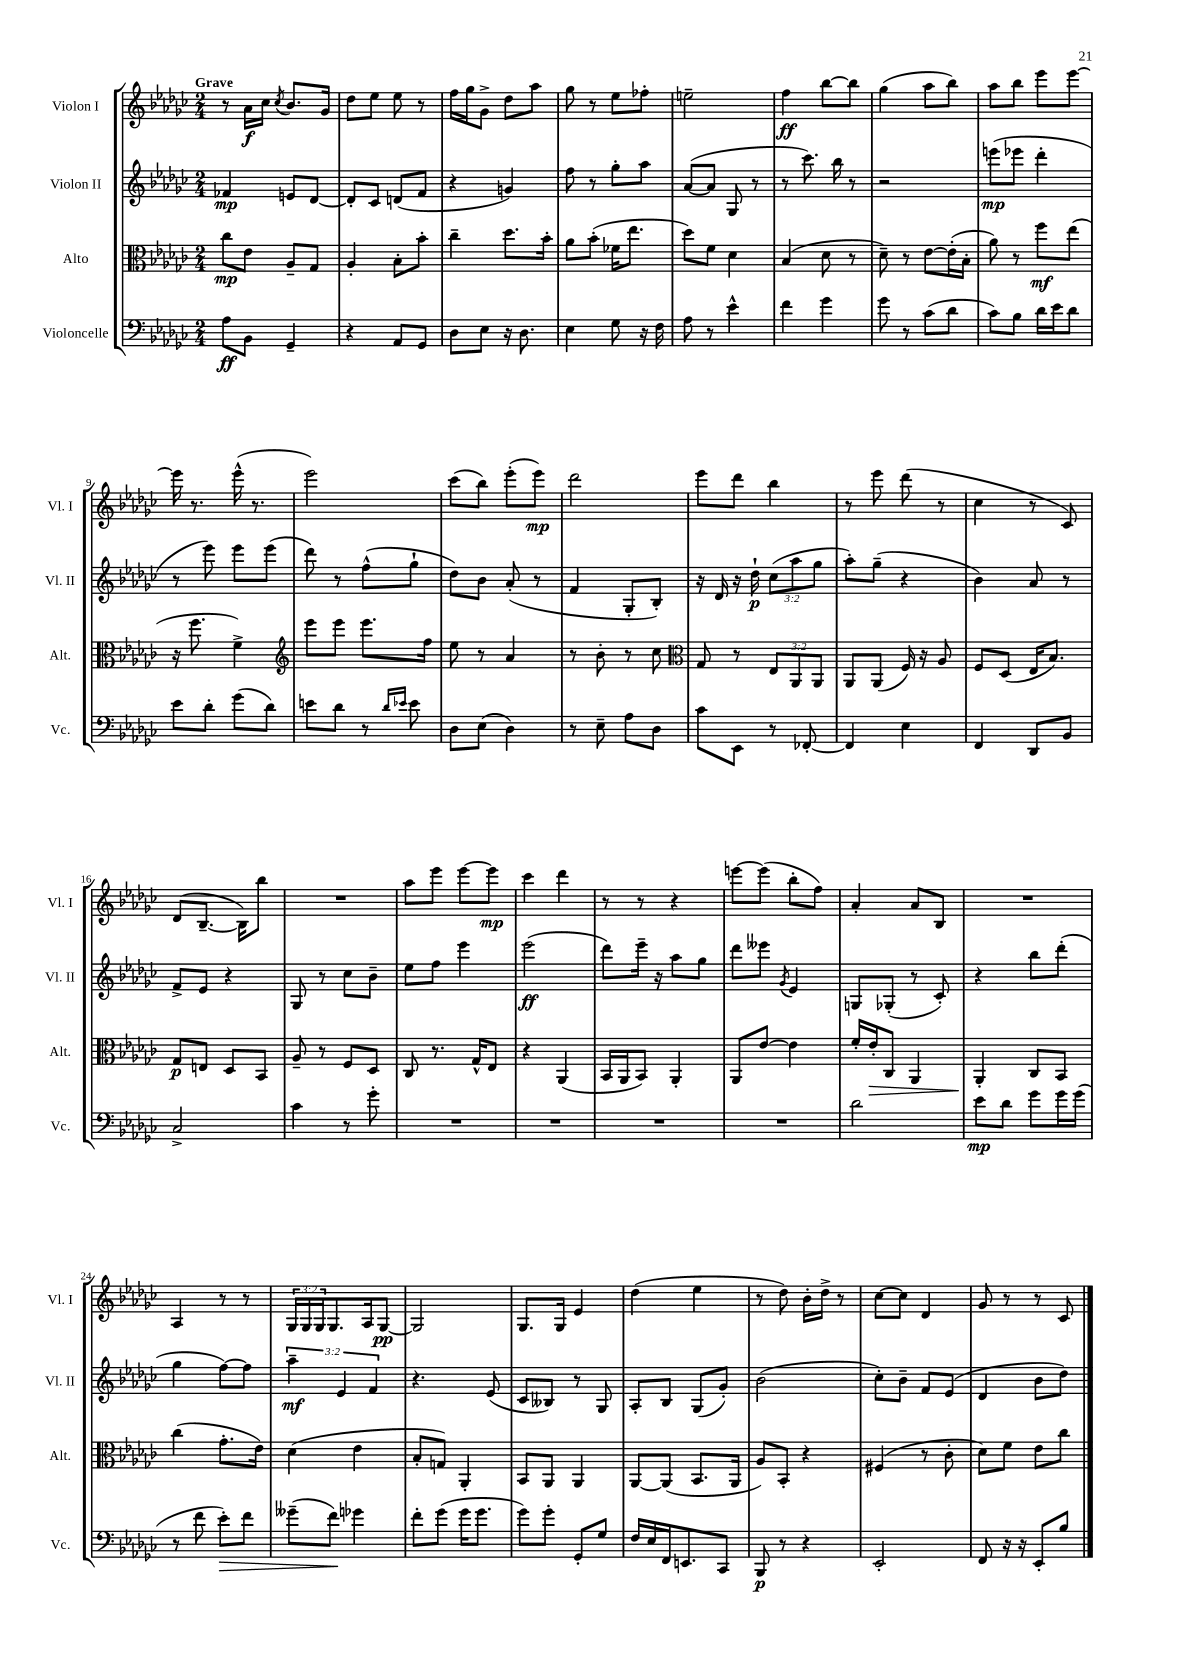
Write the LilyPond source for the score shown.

<<
\new StaffGroup <<
\new Staff = "s0" \with { instrumentName = "Violon I" shortInstrumentName = "Vl. I" } {
    \clef treble \key ges \major \numericTimeSignature \time 2/4 \override Staff.TupletNumber.text = #tuplet-number::calc-fraction-text \tempo "Grave"
    r8 aes'16\f ces''16 \acciaccatura { ces''8 } bes'8. ges'16 |
    des''8 ees''8 ees''8 r8 |
    f''16 ges''16 ges'8-> des''8 aes''8 |
    ges''8 r8 ees''8 fes''8-. |
    e''2-- |
    f''4\ff bes''8~ bes''8 |
    ges''4( aes''8 bes''8) |
    aes''8 bes''8 ees'''8 ees'''8~ |
    ees'''16 r8. ees'''16-^( r8. |
    ees'''2) |
    ces'''8( bes''8) ees'''8-.( ees'''8\mp) |
    des'''2 |
    ees'''8 des'''8 bes''4 |
    r8 ees'''8 des'''8( r8 |
    ces''4 r8 ces'8) |
    des'8( bes8.~-- bes16) bes''8 |
    R2 |
    aes''8 ees'''8 ees'''8~ ees'''8\mp |
    ces'''4 des'''4 |
    r8 r8 r4 |
    e'''8~ e'''8( bes''8-. f''8) |
    aes'4-. aes'8 bes8 |
    R2 |
    aes4 r8 r8 |
    \tuplet 3/2 { ges16 ges16 ges16 } ges8. aes16 ges8~\pp |
    ges2 |
    ges8. ges16 ees'4 |
    des''4( ees''4 |
    r8 des''8) bes'16-. des''16-> r8 |
    ces''8~ ces''8 des'4 |
    ges'8 r8 r8 ces'8 \bar "|." |
}
\new Staff = "s1" \with { instrumentName = "Violon II" shortInstrumentName = "Vl. II" } {
    \clef treble \key ges \major \numericTimeSignature \time 2/4 \override Staff.TupletNumber.text = #tuplet-number::calc-fraction-text
    fes'4\mp e'8 des'8~ |
    des'8-. ces'8 d'8( f'8 |
    r4 g'4) |
    f''8 r8 ges''8-. aes''8 |
    aes'8~( aes'8 ges8 r8 |
    r8 ces'''8.) bes''16 r8 |
    r2 |
    e'''8\mp( ees'''8 des'''4-. |
    r8 ees'''8) ees'''8 ees'''8( |
    des'''8) r8 f''8-^( ges''8-! |
    des''8) bes'8 aes'8-.( r8 |
    f'4 ges8-. bes8-.) |
    r16 des'16 r16 des''16-!\p \tuplet 3/2 { ces''8( aes''8 ges''8 } |
    aes''8-.) ges''8--( r4 |
    bes'4) aes'8 r8 |
    f'8-> ees'8 r4 |
    ges8 r8 ces''8 bes'8-- |
    ees''8 f''8 ees'''4 |
    ees'''2\ff( |
    des'''8) ees'''16-- r16 aes''8 ges''8 |
    des'''8 eeses'''8 \acciaccatura { ges'8 } ees'4 |
    g8 ges8-.( r8 ces'8-.) |
    r4 bes''8 des'''8-.( |
    ges''4 f''8~) f''8 |
    \tuplet 3/2 { aes''4--\mf ees'4 f'4 } |
    r4. ees'8( |
    ces'8 beses8) r8 ges8 |
    aes8-. bes8 ges8( ges'8-.) |
    bes'2( |
    ces''8-.) bes'8-- f'8 ees'8( |
    des'4 bes'8 des''8) \bar "|." |
}
\new Staff = "s2" \with { instrumentName = "Alto" shortInstrumentName = "Alt." } {
    \clef alto \key ges \major \numericTimeSignature \time 2/4 \override Staff.TupletNumber.text = #tuplet-number::calc-fraction-text
    ces''8\mp ees'8 aes8-- ges8 |
    aes4-. bes8-. bes'8-. |
    ces''4-- des''8. bes'16-. |
    aes'8 bes'8-.( fes'16 ees''8. |
    des''8) f'8 des'4 |
    bes4( des'8 r8 |
    des'8--) r8 ees'8~ ees'16-.( bes16-. |
    aes'8) r8 f''8\mf ees''8( |
    r16 f''8. f'4->) |
    \clef treble ees'''8 ees'''8 ees'''8. f''16 |
    ees''8 r8 aes'4 |
    r8 bes'8-. r8 ces''8 |
    \clef alto ges8 r8 \tuplet 3/2 { ees8 aes,8 aes,8 } |
    aes,8 aes,8( f16) r16 aes8 |
    f8 des8( ees16 bes8.) |
    ges8\p e8 des8 bes,8 |
    aes8-- r8 f8 des8 |
    ces8 r8. ges16-^ ees8 |
    r4 aes,4( |
    bes,16 aes,16 bes,8) aes,4-. |
    aes,8 ees'8~ ees'4 |
    f'16-. ees'16-.\> ces8 aes,4 |
    aes,4-.\! ces8 bes,8 |
    ces''4( ges'8.-. ees'16) |
    des'4( ees'4 |
    bes8-. g8) aes,4-. |
    bes,8 aes,8 aes,4 |
    aes,8~ aes,8( bes,8. aes,16 |
    aes8) bes,8-. r4 |
    fis4( r8 ces'8-. |
    des'8) f'8 ees'8 ces''8 \bar "|." |
}
\new Staff = "s3" \with { instrumentName = "Violoncelle" shortInstrumentName = "Vc." } {
    \clef bass \key ges \major \numericTimeSignature \time 2/4
    aes8\ff bes,8 ges,4-- |
    r4 aes,8 ges,8 |
    des8 ees8 r16 des8. |
    ees4 ges8 r16 f16 |
    aes8 r8 ees'4-^ |
    f'4 ges'4 |
    ges'8 r8 ces'8( des'8 |
    ces'8) bes8 des'16 ees'16 des'8 |
    ees'8 des'8-. ges'8( des'8) |
    e'8 des'8 r8 \grace { des'16 ees'16 } ees'8 |
    des8 ees8( des4) |
    r8 ees8-- aes8 des8 |
    ces'8 ees,8 r8 fes,8~-. |
    fes,4 ees4 |
    f,4 des,8 bes,8 |
    ces2-> |
    ces'4 r8 ges'8-. |
    R2 |
    R2 |
    R2 |
    R2 |
    des'2 |
    ees'8\mp des'8 ges'8 ges'16 ges'16( |
    r8 f'8 ees'8-.\>) f'8 |
    geses'8--( f'8\!) ges'4 |
    f'8-. ges'8( ges'16 ges'8. |
    ges'8) ges'8-. ges,8-. ges8 |
    f16 ees16 f,16 e,8. ces,8 |
    bes,,8\p r8 r4 |
    ees,2-. |
    f,8 r16 r16 ees,8-. bes8 \bar "|." |
}
>>
>>
